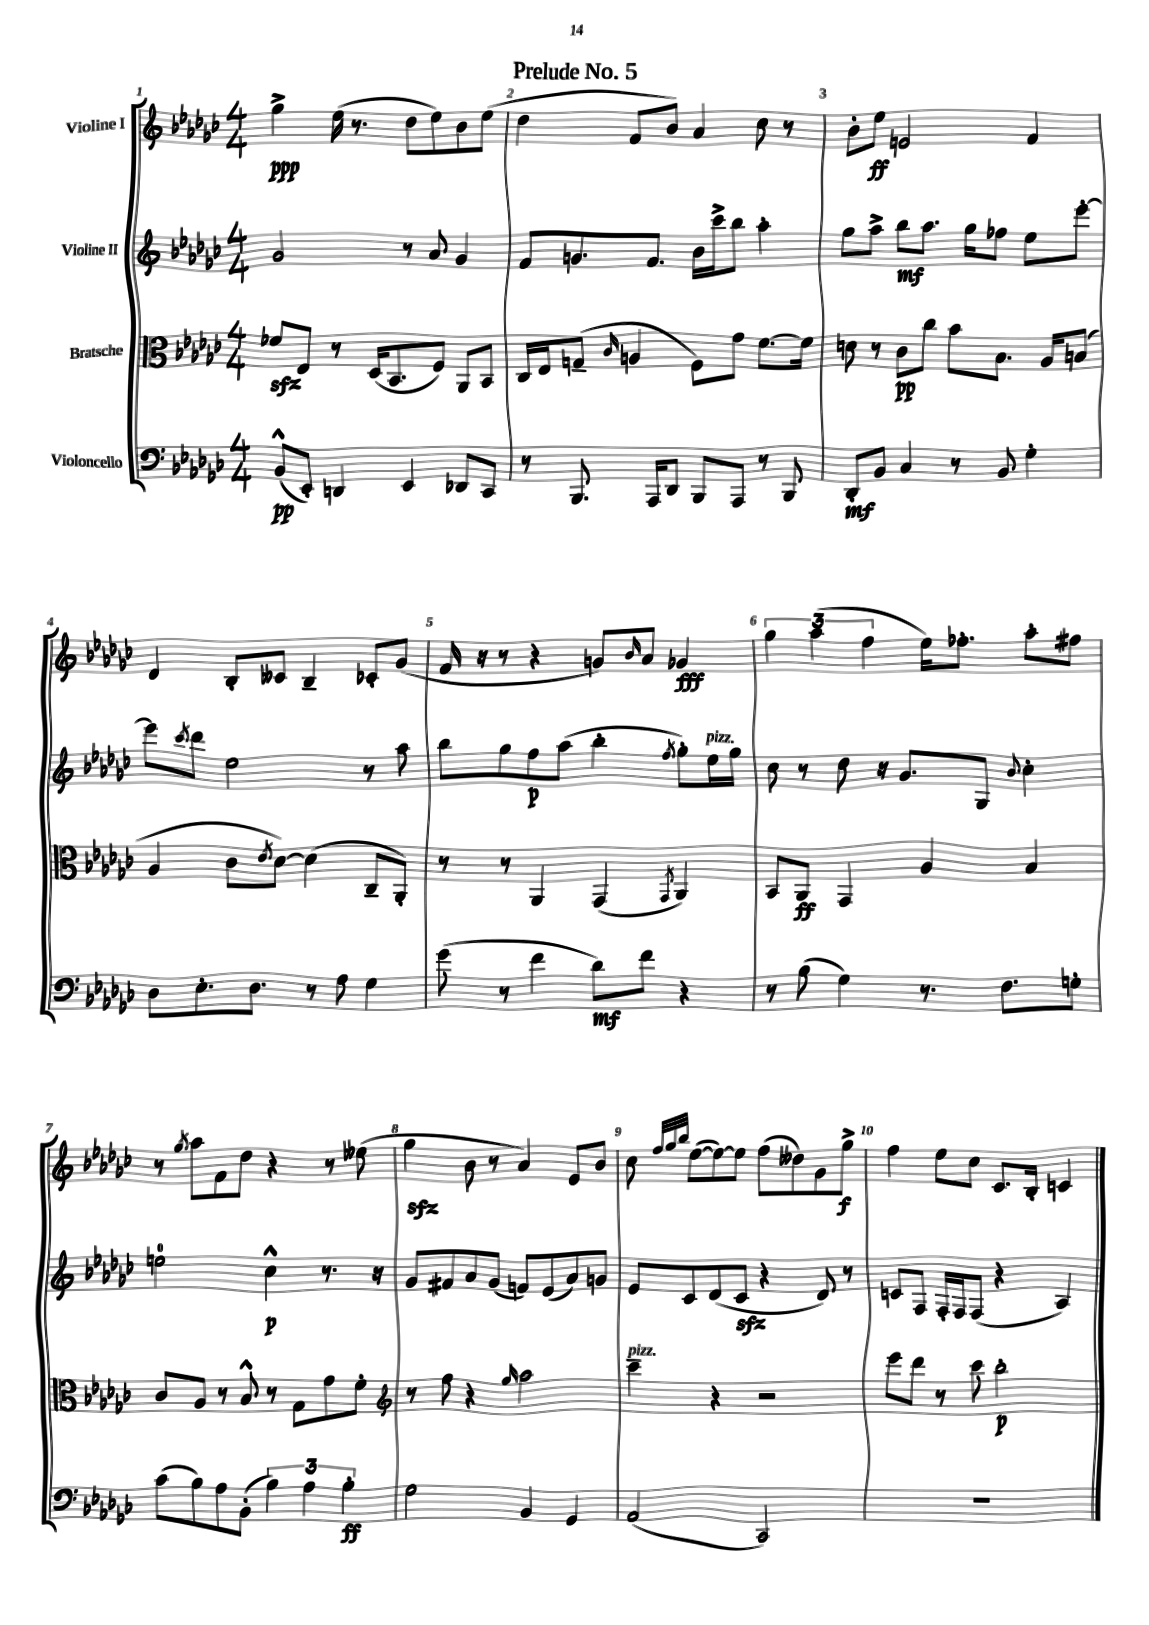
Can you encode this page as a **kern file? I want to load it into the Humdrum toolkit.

**kern	**dynam	**kern	**dynam	**kern	**dynam	**kern	**dynam
*part4	*part4	*part3	*part3	*part2	*part2	*part1	*part1
*staff4	*staff4	*staff3	*staff3	*staff2	*staff2	*staff1	*staff1
*I"Violoncello	*	*I"Bratsche	*	*I"Violine II	*	*I"Violine I	*
*clefF4	*	*clefC3	*	*clefG2	*	*clefG2	*
*k[b-e-a-d-g-c-]	*	*k[b-e-a-d-g-c-]	*	*k[b-e-a-d-g-c-]	*	*k[b-e-a-d-g-c-]	*
*M4/4	*	*M4/4	*	*M4/4	*	*M4/4	*
=1	=1	=1	=1	=1	=1	=1	=1
(8BB-^^/L	pp	8f-Xzz/L	.	2g-/	.	4gg-^\	ppp
8EE-'/J)	.	8E-/J	.	.	.	.	.
4DDn/	.	8r	.	.	.	(16ee-\	.
.	.	.	.	.	.	8.r	.
.	.	(16D-/KL	.	.	.	.	.
.	.	8.BB-/	.	.	.	.	.
4EE-/	.	.	.	8r	.	8dd-\L	.
.	.	8F/J)	.	8a-/	.	8ee-\)	.
8DD-X/L	.	8AA-/L	.	4g-/	.	8b-\	.
8CC-/J	.	8BB-/J	.	.	.	(8ee-\J	.
=2	=2	=2	=2	=2	=2	=2	=2
8r	.	16C-/LL	.	8f/L	.	4dd-\	.
.	.	16E-/J	.	.	.	.	.
8.BBB-/	.	(8Gn~/J	.	8.gn/	.	.	.
.	.	16qqc-/	.	.	.	.	.
.	.	4An/	.	.	.	8f/L	.
16AAA-/KL	.	.	.	8.f/J	.	.	.
8DD-/J	.	.	.	.	.	8b-/J)	.
8BBB-/L	.	8F\L)	.	16b-\LL	.	4a-/	.
.	.	.	.	16ccc-^\J	.	.	.
8AAA-/J	.	8g-\J	.	8bb-\J	.	.	.
8r	.	[8.f\L	.	4aa-'\	.	8cc-\	.
8BBB-/	.	.	.	.	.	8r	.
.	.	16f\Jk]	.	.	.	.	.
=3	=3	=3	=3	=3	=3	=3	=3
8DD-'/L	mf	8dn\	.	8gg-\L	.	8b-'\L	.
8BB-/J	.	8r	.	8aa-^\J	.	8ee-\J	ff
4C-/	.	8c-\L	pp	8bb-\L	mf	2en/	.
.	.	8cc-\J	.	8.aa-\J	.	.	.
8r	.	8b-\L	.	.	.	.	.
.	.	.	.	16gg-\KL	.	.	.
8BB-/	.	8.B-\J	.	8ff-X\J	.	.	.
4G-'\	.	.	.	8ee-\L	.	4f/	.
.	.	16A-/KL	.	.	.	.	.
.	.	(8Bn/J	.	[8eee-'\J	.	.	.
!!LO:LB:g=z
=4	=4	=4	=4	=4	=4	=4	=4
8D-\L	.	4A-/	.	8eee-\L]	.	4d-/	.
.	.	.	.	8qccc-/	.	.	.
8.E-'\	.	.	.	8ddd-\J	.	.	.
.	.	8c-\L	.	2ee-\	.	8B-'/L	.
8.D-\J	.	.	.	.	.	.	.
.	.	8qe-/	.	.	.	.	.
.	.	[8d-\J)	.	.	.	8c--X/J	.
8r	.	(4d-\]	.	.	.	4B-~/	.
8A-\	.	.	.	.	.	.	.
4G-\	.	8C-~/L	.	8r	.	8c-X'/L	.
.	.	8AA-'/J)	.	8aa-\	.	(8g-/J	.
=5	=5	=5	=5	=5	=5	=5	=5
(8g-\	.	8r	.	8bb-\L	.	16f/	.
.	.	.	.	.	.	16r	.
8r	.	8r	.	8gg-\	.	8r	.
4f\	.	4AA-/	.	8ff\	p	4r	.
.	.	.	.	(8aa-\J	.	.	.
8d-\L)	mf	(4GG-/	.	4bb-'\	.	8gn/L)	.
.	.	.	.	.	.	16qqb-/	.
8f\J	.	.	.	.	.	8a-/J	.
.	.	8qGG-/	.	8qff/	.	.	.
4r	.	4AA-/)	.	8gg-'\L)	.	4g-X/	fff
!	!	!	!	!LO:TX:a:i:t=pizz.	!	!	!
.	.	.	.	16ee-\L	.	.	.
.	.	.	.	16gg-\JJ	.	.	.
=6	=6	=6	=6	=6	=6	=6	=6
8r	.	8BB-/L	.	8cc-\	.	6gg-\	.
(8B-\	.	8AA-/J	ff	8r	.	.	.
.	.	.	.	.	.	(6aa-\	.
4G-\)	.	4GG-/	.	8dd-\	.	.	.
.	.	.	.	.	.	6ff\	.
.	.	.	.	16r	.	.	.
.	.	.	.	8.g-/L	.	.	.
8.r	.	4A-/	.	.	.	16ee-\KL)	.
.	.	.	.	.	.	8.ff-X'\J	.
.	.	.	.	8G-/J	.	.	.
8.F\L	.	.	.	.	.	.	.
.	.	.	.	8qqb-/	.	.	.
.	.	4B-/	.	4cc-'\	.	8aa-'\L	.
8Gn'\J	.	.	.	.	.	8ff#X\J	.
!!LO:LB:g=z
=7	=7	=7	=7	=7	=7	=7	=7
(8c-\L	.	8c-/L	.	2een\	.	8r	.
.	.	.	.	.	.	8qgg-/	.
8B-\)	.	8A-/J	.	.	.	8aa-\L	.
8A-\	.	8r	.	.	.	8f\	.
(8BB-'\J	.	8B-^^/	.	.	.	8dd-\J	.
6B-\)	.	8r	.	4cc-^^\	p	4r	.
.	.	8G-\L	.	.	.	.	.
6A-\	.	.	.	.	.	.	.
.	.	8g-\	.	8.r	.	8r	.
6B-'\	ff	.	.	.	.	.	.
.	.	8f'\J	.	.	.	(8ee--X\	.
.	.	.	.	16r	.	.	.
=8	=8	=8	=8	=8	=8	=8	=8
*	*	*clefG2	*	*	*	*	*
2G-\	.	8r	.	8g-/L	.	4gg-zz\	.
.	.	8ff\	.	8f#X/	.	.	.
.	.	4r	.	8a-/	.	8b-\	.
.	.	.	.	(8g-/J	.	8r	.
.	.	16qqgg-/	.	.	.	.	.
4BB-/	.	2aa-\	.	8fn/L)	.	4a-/)	.
.	.	.	.	(8e-/	.	.	.
4GG-/	.	.	.	8a-/)	.	8e-/L	.
.	.	.	.	8gn/J	.	8b-/J	.
=9	=9	=9	=9	=9	=9	=9	=9
!	!	!LO:TX:a:i:t=pizz.	!	!	!	!	!
(2AA-/	.	4ccc-~\	.	8e-/L	.	8cc-\	.
.	.	.	.	.	.	32qqff/LLL	.
.	.	.	.	.	.	32qqgg-/	.
.	.	.	.	.	.	32qqbb-/JJJ	.
.	.	.	.	8c-/	.	([8ee-\L	.
.	.	4r	.	(8d-/	.	8ee-\_)	.
.	.	.	.	8c-zz/J	.	8ee-\J]	.
2CC-/)	.	2r	.	4r	.	(8ff\L	.
.	.	.	.	.	.	8dd--X\)	.
.	.	.	.	8d-/)	.	8g-\	.
.	.	.	.	8r	.	8gg-^\J	f
=10	=10	=10	=10	=10	=10	=10	=10
1r	.	8eee-\L	.	8cn/L	.	4ff\	.
.	.	8ddd-\J	.	8F/J	.	.	.
.	.	8r	.	16F'/LL	.	8ee-\L	.
.	.	.	.	16F/J	.	.	.
.	.	8ccc-\	.	(8F/J	.	8cc-\J	.
.	.	2bb-'\	p	4r	.	8.c-/L	.
.	.	.	.	.	.	16B-'/Jk	.
.	.	.	.	4A-/)	.	4cn/	.
==	==	==	==	==	==	==	==
*-	*-	*-	*-	*-	*-	*-	*-
